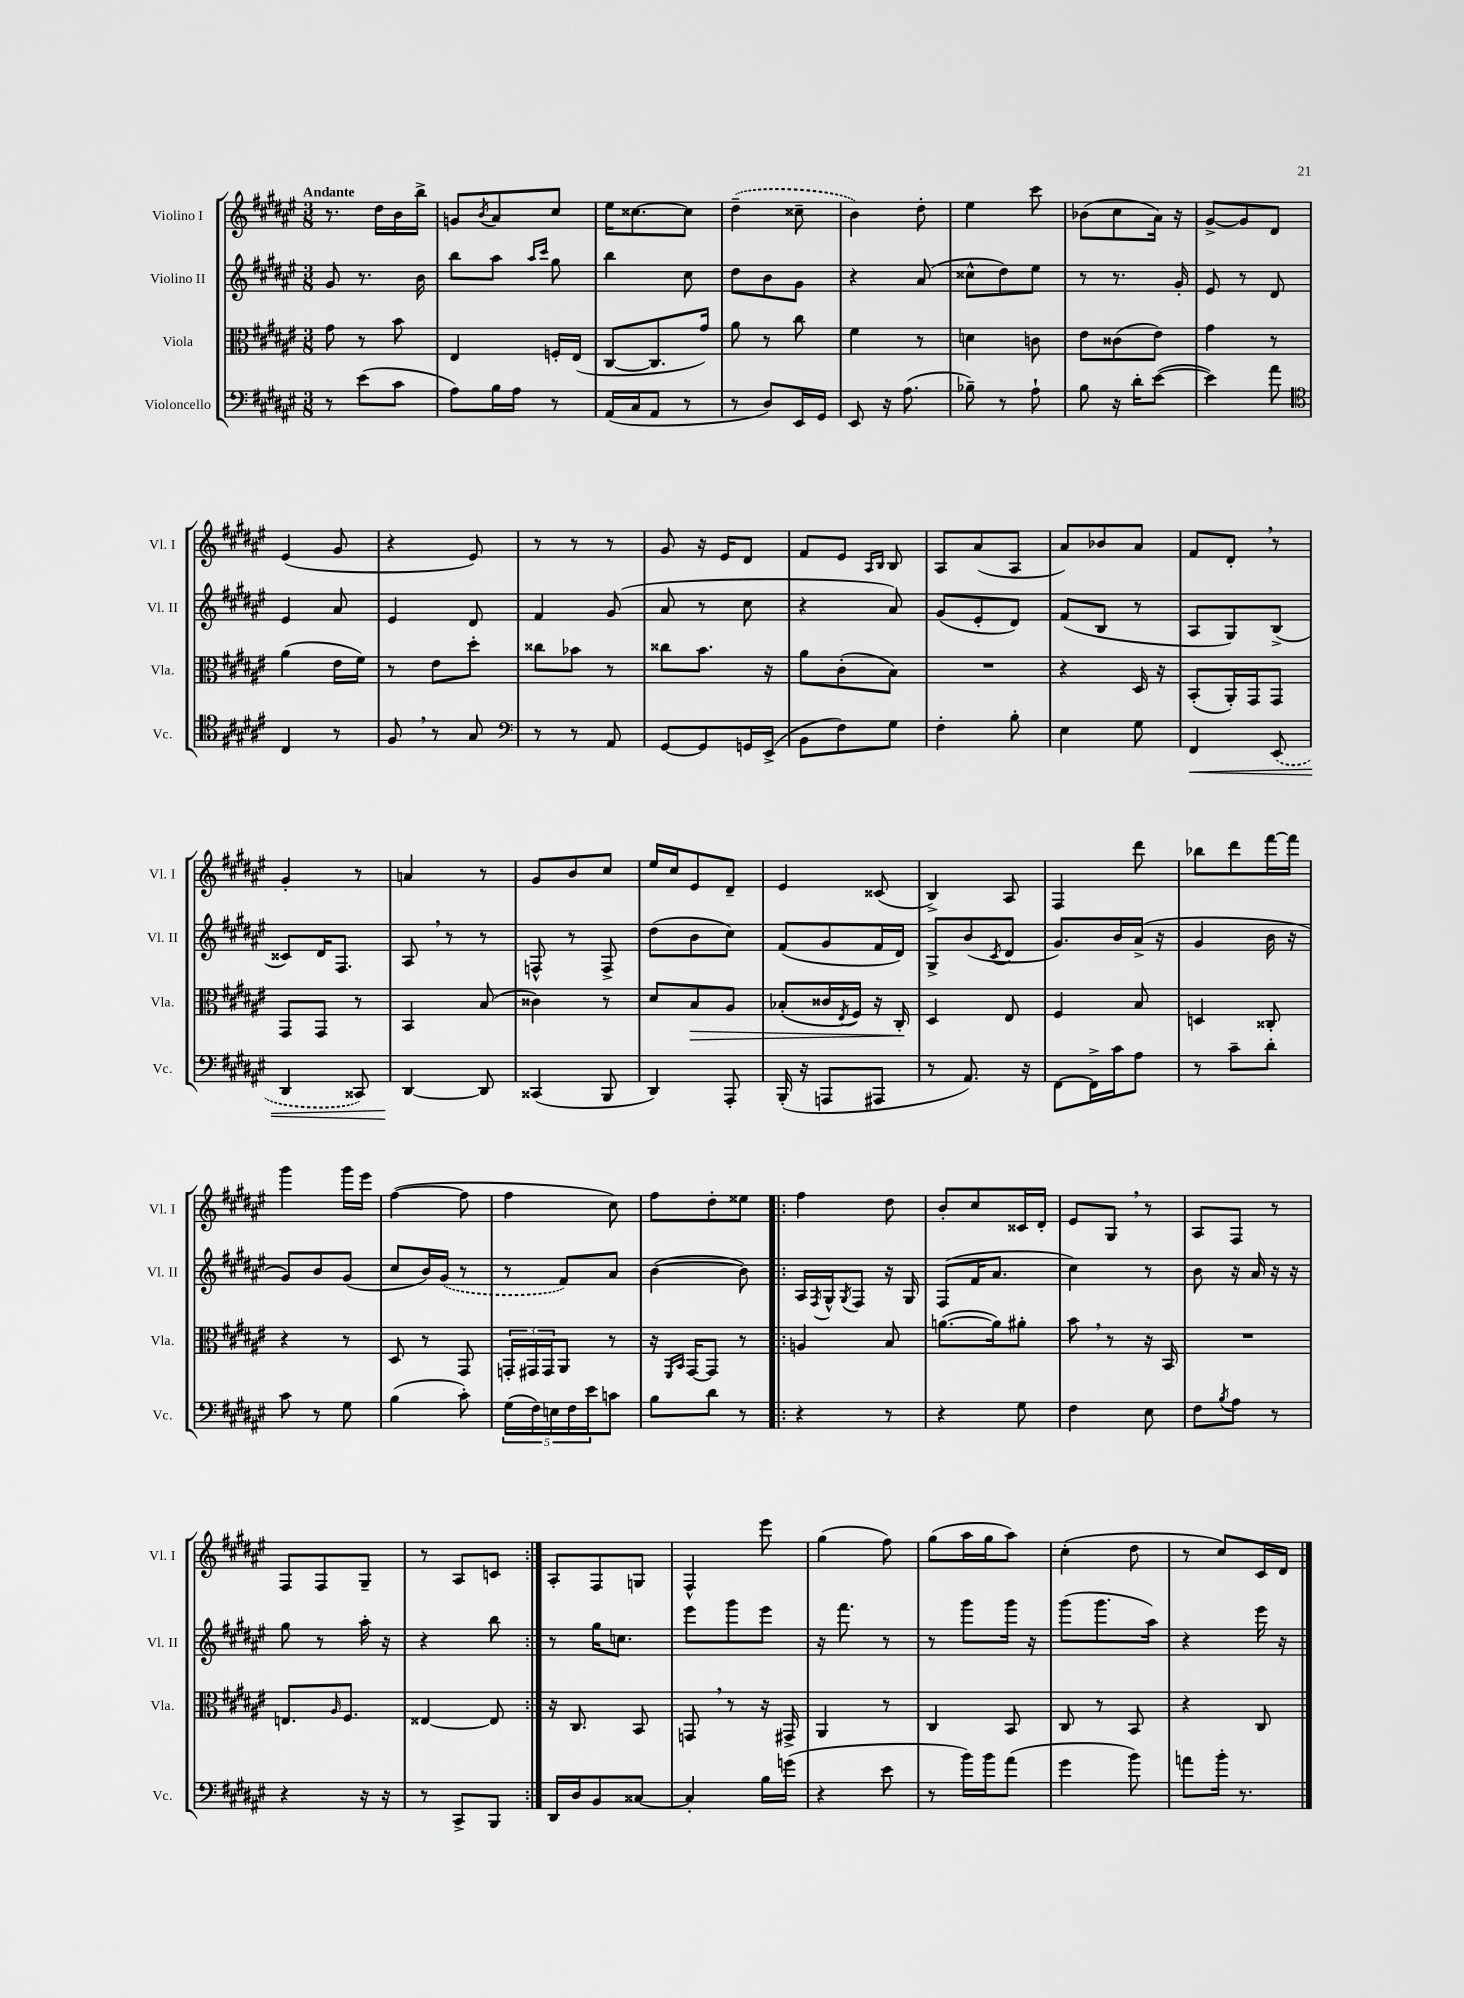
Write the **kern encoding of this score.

**kern	**kern	**kern	**kern
*staff4	*staff3	*staff2	*staff1
*clefF4	*clefC3	*clefG2	*clefG2
*k[f#c#g#d#a#e#]	*k[f#c#g#d#a#e#]	*k[f#c#g#d#a#e#]	*k[f#c#g#d#a#e#]
*M3/8	*M3/8	*M3/8	*M3/8
8r	8g#\	8g#/	8.r
(8e#\L	8r	8.r	.
.	.	.	16dd#\LL
8c#\J	8b\	.	16b\
.	.	16b\	16bb^\JJ
=	=	=	=
8A#\L)	4E#/	8bb\L	8g/L
.	.	.	8qb/
16B\L	.	8aa#\J	8a#/
16A#\JJ	.	.	.
.	.	16qqaa#/LL	.
.	.	16qqccc#/JJ	.
8r	16F'/LL	8gg#\	8cc#/J
.	(16E#/JJ	.	.
=	=	=	=
(16AA#/LL	[8C#/L	4bb\	16ee#\LK
16C#/J	.	.	[8.cc##\
8AA#/J	8.C#/]	.	.
8r	.	8cc#\	8cc##\]J
.	16g#/Jk)	.	.
=	=	=	=
8r	8a#\	8dd#\L	(4dd#~\
8D#/L)	8r	8b\	.
16EE#/L	8cc#\	8g#\J	8cc##~\
16GG#/JJ	.	.	.
=	=	=	=
8EE#/	4f#\	4r	4b\)
16r	.	.	.
(8.A#\	.	.	.
.	8r	(8a#/	8dd#'\
=	=	=	=
8B-~\)	4d\	8cc##^^\L	4ee#\
8r	.	8dd#\)	.
8A#`\	8c\	8ee#\J	8ccc#\
=	=	=	=
8B\	8e#\L	8r	(8b-\L
16r	(8c##\	8.r	8cc#\
16d#'\LK	.	.	.
([8e#\J	8e#\J)	.	16a#\Jk)
.	.	16g#'/	16r
=	=	=	=
4e#\])	4g#\	8e#/	[8g#^/L
.	.	8r	8g#/]
8a#\	8r	8d#/	8d#/J
=	=	=	=
*clefC4	*	*	*
4C#/	(4a#\	4e#/	(4e#/
8r	16e#\LL	8a#/	8g#/
.	16f#\JJ)	.	.
=	=	=	=
8F#/	8r	4e#/	4r
8r	8e#\L	.	.
8G#/	8dd#'\J	8d#/	8e#/)
=	=	=	=
*clefF4	*	*	*
8r	8cc##\L	4f#/	8r
8r	8b-\J	.	8r
8AA#/	8r	(8g#/	8r
=	=	=	=
[8GG#/L	8cc##\L	8a#/	8g#/
8GG#/]	8.b\J	8r	16r
.	.	.	16e#/LK
16GG/L	.	8cc#\	8d#/J
(16EE#^/JJ	16r	.	.
=	=	=	=
8BB\L	8a#\L	4r	8f#/L
8F#\)	(8c#'\	.	8e#/J
.	.	.	16qqA#/LL
.	.	.	16qqB/JJ
8G#\J	8B\J)	8a#/)	8B/
=	=	=	=
4F#'\	4.r	(8g#/L	8A#/L
.	.	8e#'/	(8a#/
8B'\	.	8d#/J)	8A#/J
=	=	=	=
4E#\	4r	(8f#/L	8a#/L)
.	.	8B/J	8b-/
8G#\	16D#/	8r	8a#/J
.	16r	.	.
=	=	=	=
4FF#/	(8BB'/L	8A#/L	8f#/L
.	16AA#'/L)	8G#/)	8d#'/J
.	16GG#/J	.	.
(8EE#/	8GG#/J	(8B^/J	8r
=	=	=	=
4DD#/	8GG#/L	8c##/L)	4g#'/
.	8GG#/J	16d#/K	.
.	.	8.F#/J	.
8CC##/)	8r	.	8r
=	=	=	=
[4DD#/	4BB/	8A#/	4a/
.	.	8r	.
8DD#/]	(8B/	8r	8r
=	=	=	=
(4CC##/	4c##\)	8F^^/	8g#/L
.	.	8r	8b/
8BBB/	8r	8F^/	8cc#/J
=	=	=	=
4DD#/)	8d#/L	(8dd#\L	16ee#/LL
.	.	.	16cc#/J
.	8B/	8b\	8e#/
8AAA#'/	8A#/J	8cc#\J)	8d#~/J
=	=	=	=
(16BBB'/	(8B-'/L	(8f#/L	4e#/
16r	.	.	.
8AAA/L	16c##/L	8g#/	.
.	8qE#/	.	.
.	16F#/JJ)	.	.
8AAA#/J	16r	16f#/L	(8c##/
.	16C#'/	16d#/JJ)	.
=	=	=	=
8r	4D#/	8G#^/L	4B^/)
8.AA#/)	.	(8b/	.
.	.	8qc#/	.
.	8E#/	8d#/J	8A#/
16r	.	.	.
=	=	=	=
[8FF#\L	4F#/	8.g#/L)	4F#/
16FF#^\]L	.	.	.
16c#\J	.	16b/L	.
8A#\J	8B/	(16a#^/JJ	8ddd#\
.	.	16r	.
=	=	=	=
8r	4D/	4g#/	8bb-\L
8c#~\L	.	.	8ddd#\
8d#'\J	8C##'/	16b\	[16fff#\L
.	.	16r	16fff#\]JJ
=	=	=	=
8c#\	4r	8g#/L)	4ggg#\
8r	.	8b/	.
8G#\	8r	(8g#/J	16ggg#\LL
.	.	.	16eee#\JJ
=	=	=	=
(4B\	8D#/	8cc#/L	([4ff#\
.	8r	16b/L)	.
.	.	(16g#/JJ	.
8c#'\)	8GG#/	8r	8ff#\]
=	=	=	=
(20G#\LL	24GG'/LL	8r	4ff#\
.	24GG#/	.	.
20F#\)	.	.	.
.	24GG#/J	.	.
20E\	.	.	.
.	8AA#/J	8f#/L)	.
20F#\	.	.	.
20e#\J	.	.	.
8c\J	8r	8a#/J	8cc#\)
=	=	=	=
8B\L	16r	([4b\	8ff#\L
.	16qqFF#/LL	.	.
.	16qqBB/JJ	.	.
.	[16GG#/LK	.	.
8d#\J	8GG#/]J	.	8dd#'\
8r	8r	8b\])	8ee##\J
=!|:	=!|:	=!|:	=!|:
4r	4A/	16A#/LL	4ff#\
.	.	8qF#/	.
.	.	16G#^^/J	.
.	.	8qG#/	.
.	.	8F#/J	.
8r	8B/	16r	8dd#\
.	.	16G#/	.
=	=	=	=
4r	([8.a\L	(8F#/L	8b'/L
.	.	16f#/K	8cc#/
.	16a\]k)	8.a#/J	.
8G#\	8a#'\J	.	16c##/L
.	.	.	16d#'/JJ
=	=	=	=
4F#\	8b\	4cc#\)	8e#/L
.	8r	.	8G#/J
8E#\	16r	8r	8r
.	16BB/	.	.
=	=	=	=
8F#\L	4.r	8b\	8A#/L
8qB/	.	.	.
8A#\J	.	16r	8F#/J
.	.	16a#/	.
8r	.	16r	8r
.	.	16r	.
=	=	=	=
4r	8.E/L	8gg#\	8F#/L
.	.	8r	8F#/
.	16qqA#/	.	.
.	8.F#/J	.	.
16r	.	16aa#'\	8G#~/J
16r	.	16r	.
=	=	=	=
8r	[4E##/	4r	8r
8CC#^/L	.	.	8A#/L
8BBB/J	8E##/]	8bb\	8c/J
=:|!	=:|!	=:|!	=:|!
16DD#/LL	16r	8r	8A#'/L
16D#/J	8.C#/	.	.
8BB/	.	16gg#\LK	8F#/
.	.	8.cc\J	.
[8C##/J	8BB/	.	8G/J
=	=	=	=
4C##'/]	8GG/	8eee#\L	4F#^^/
.	8r	8ggg#\	.
16B\LL	16r	8eee#\J	8eee#\
(16g\JJ	16GG#^/	.	.
=	=	=	=
4r	4AA#/	16r	(4gg#\
.	.	8.fff#\	.
8e#\	8r	8r	8ff#\)
=	=	=	=
8r	4C#/	8r	(8gg#\L
16b\LL)	.	8ggg#\L	16aa#\L
16b\J	.	.	16gg#\J
(8a#\J	8BB/	16ggg#\Jk	8aa#\J)
.	.	16r	.
=	=	=	=
4g#\	8C#/	(8ggg#\L	(4cc#'\
.	8r	8.ggg#\	.
8b\)	8BB/	.	8dd#\
.	.	16aa#\Jk)	.
=	=	=	=
8a\L	4r	4r	8r
16b'\Jk	.	.	8cc#/L)
8.r	.	.	.
.	8C#/	16eee#\	16c#/L
.	.	16r	16d#/JJ
==	==	==	==
*-	*-	*-	*-
